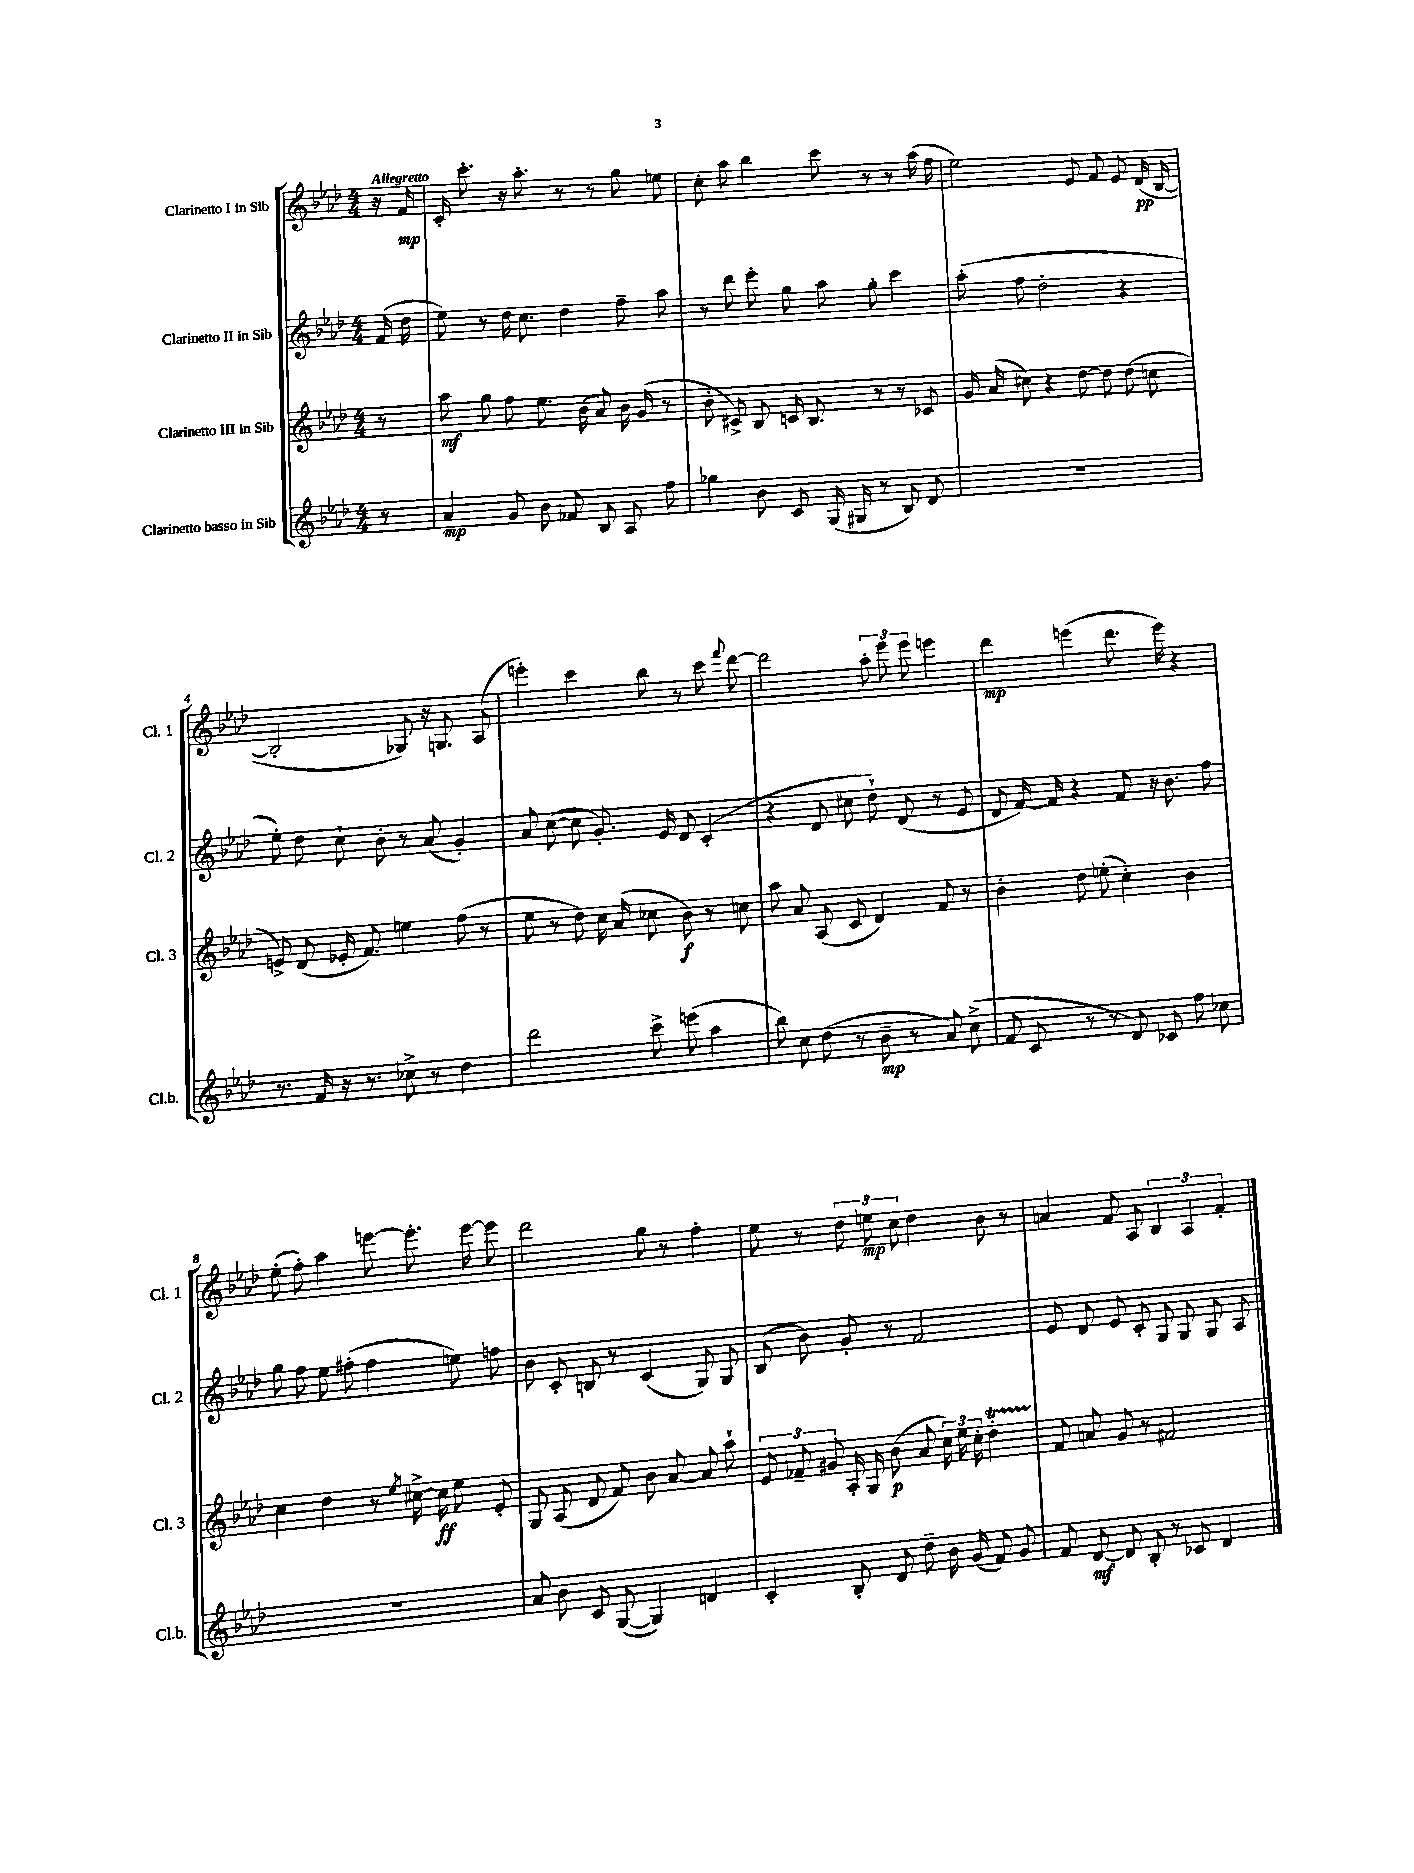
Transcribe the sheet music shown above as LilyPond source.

<<
\new StaffGroup <<
\new Staff = "s0" \with { instrumentName = "Clarinetto I in Sib" shortInstrumentName = "Cl. 1" } {
    \clef treble \key aes \major \numericTimeSignature \time 4/4 \partial 8 \tempo "Allegretto"
    \autoBeamOff r16 f'16\mp |
    c'16-. c'''8.-. r16 aes''8.-. r8 r8 g''8 e''8 |
    c''8-. aes''8 bes''4 c'''8 r8 r8 aes''16( f''16 |
    ees''2) ees'8 f'8 ees'8 des'16\pp( bes16~ |
    bes2-. ges8) r16 g8. aes8( |
    e'''4-.) c'''4 bes''8 r8 c'''8 \appoggiatura { f'''8 } des'''8~ |
    des'''2 \tuplet 3/2 { aes''8-. ees'''8 ees'''8 } e'''4 |
    des'''4\mp e'''4( des'''8. e'''16) r4 |
    ees''8-.( f''8-.) aes''4 e'''8~ e'''8.-. e'''16~ e'''8 |
    des'''2 g''8 r8 f''4-. |
    ees''8 r8 \tuplet 3/2 { des''8 e''8\mp c''8 } des''4 bes'8 r8 |
    a'4 f'8 aes8 \tuplet 3/2 { bes4 aes4 f'4-. } \bar "|." |
}
\new Staff = "s1" \with { instrumentName = "Clarinetto II in Sib" shortInstrumentName = "Cl. 2" } {
    \clef treble \key aes \major \numericTimeSignature \time 4/4 \partial 8
    \autoBeamOff f'16( des''16 |
    ees''8) r8 des''16 c''8. des''4 f''8-- aes''8 |
    r8 des'''8 ees'''8-. g''8 aes''8 g''8-. c'''4 |
    aes''8-.( f''8 des''2-. r4 |
    ees''8-.) des''8 c''8-! bes'8-. r8 aes'8( g'4-.) |
    aes'8 c''8~( c''8 g'8.-.) ees'16 des'8 c'4-.( |
    r4 des'8 cis''8 des''8-!) des'8( r8 ees'8 |
    des'8 f'16~) f'16 r4 f'8 r16 bes'8. f''8 |
    g''8 f''8 ees''8 fis''8-.( fis''4 e''8) f''8 |
    bes'8 c'8-. b8 r8 c'4( g8) g8 |
    bes8( bes'8) g'8-. r8 f'2 |
    ees'8 des'8 ees'8 c'8-. g8 g8 g8 aes8 \bar "|." |
}
\new Staff = "s2" \with { instrumentName = "Clarinetto III in Sib" shortInstrumentName = "Cl. 3" } {
    \clef treble \key aes \major \numericTimeSignature \time 4/4 \partial 8
    \autoBeamOff r8 |
    aes''8\mf g''8 f''8 ees''8. bes'16( aes'8) bes'16 g'16( r8 |
    bes'8-. cis'8->) bes8 c'16 bes8. r8 r8 ces'8 |
    g'16 aes'16( cis''8) r4 des''8~ des''8 des''8( c''8 |
    e'8->) des'8( ees'16-. f'8.) e''4 f''8( r8 |
    ees''8 r8 des''8) c''16 aes'16( ces''8 bes'8\f) r8 c''8 |
    aes''8 aes'8 aes8( c'8 des'4) f'8 r8 |
    bes'4-. des''8 e''8-.( c''4-.) bes'4 |
    c''4 des''4 r8 \acciaccatura { ees''8 } cis''16~-> cis''16\ff ees''8 ees'8-. |
    g8 aes8( des'8 f'8) bes'8 aes'8~ aes'8 aes''8-! |
    \tuplet 3/2 { ees'8 fes'8-- gis'8 } aes16-. g16 bes'8\p( aes'8 \tuplet 3/2 { c''16) ees''16 c''16-. } des''4-.\startTrillSpan |
    f'8\stopTrillSpan a'8 g'8 r8 fis'2 \bar "|." |
}
\new Staff = "s3" \with { instrumentName = "Clarinetto basso in Sib" shortInstrumentName = "Cl.b." } {
    \clef treble \key aes \major \numericTimeSignature \time 4/4 \partial 8
    \autoBeamOff r8 |
    aes'4\mp g'8 bes'8 fes'8 bes8 aes8 f''8 |
    ges''4 bes'8 c'8 g16( gis16 r8 bes8) des'8 |
    r1 |
    r8. f'16 r16 r8. ces''8-> r8 des''4 |
    des'''2 c'''8-> e'''8( aes''4 |
    bes''8) c''8 des''8( r8 bes'8--\mp r8 aes'8) c''8->( |
    f'8 c'8 r8 r8 des'8) ces'8 f''8 ces''8 |
    R1 |
    aes'8 bes'8 c'8 g8~( g4) d'4 |
    c'4-. bes8-. des'8 des''8-- bes'16 g'16( f'8) g'8 |
    f'8 des'8~\mf des'8 bes8-. r8 ces'8 des'4 \bar "|." |
}
>>
>>
